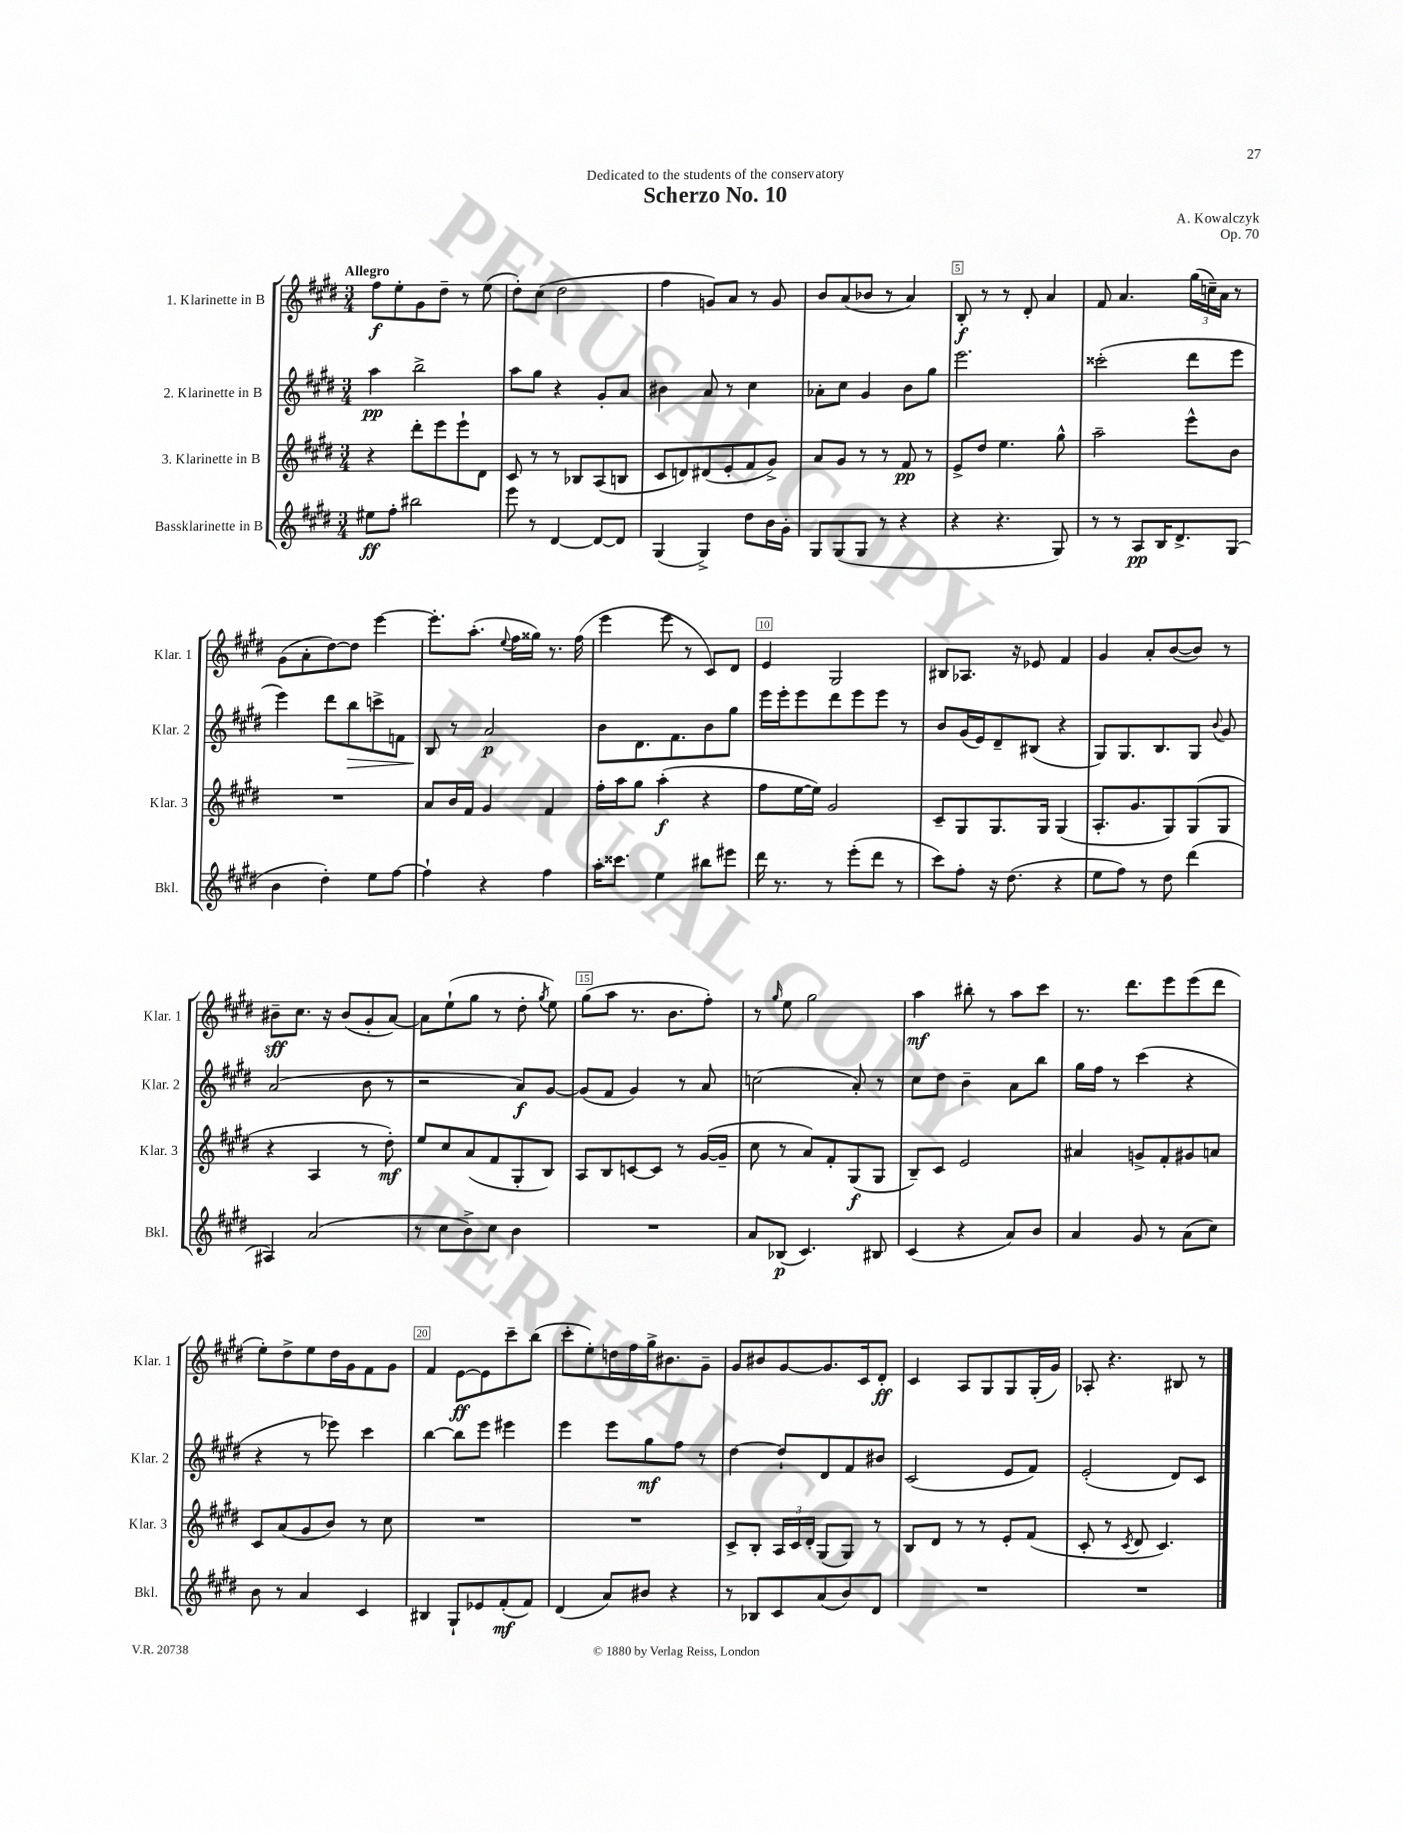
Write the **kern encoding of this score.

**kern	**kern	**kern	**kern
*staff4	*staff3	*staff2	*staff1
*clefG2	*clefG2	*clefG2	*clefG2
*k[f#c#g#d#]	*k[f#c#g#d#]	*k[f#c#g#d#]	*k[f#c#g#d#]
*M3/4	*M3/4	*M3/4	*M3/4
8ee#	4r	4aa	8ff#
8ff#'	.	.	8ee'
2bb#	8ddd#'	2bb^	8g#
.	8eee	.	8dd#~
.	8eee`	.	8r
.	8d#	.	(8ee
=	=	=	=
8eee	8c#	8aa	8dd#')
8r	8r	8gg#	(8cc#
[4d#	8r	4r	2dd#
.	8B-	.	.
8d#_	(8A	8g#'	.
8d#]	8B	8a	.
=	=	=	=
(4G#	8c#	4b#	4ff#
.	8d)	.	.
4G#^)	(8d#	8a	8g)
.	8e'	8r	8a
8dd#	8f#	4cc#	8r
16b	8g#^)	.	8g
16g#'	.	.	.
=	=	=	=
8G#	8a	8a-'	8b
(8G#	8g#	8cc#	(8a
8G#	8r	4g#	8b-
8r	8r	.	8r
4r	8f#	8b	4a)
.	8r	8gg#	.
=	=	=	=
4r	8e^	2.eee	8B'
.	8dd#	.	8r
4.r	4.ee	.	8r
.	.	.	8d#'
.	.	.	4a
8G#)	8gg#^^	.	.
=	=	=	=
8r	2aa~	(2ccc##'	8f#
8r	.	.	4.a
8A	.	.	.
16B	.	.	.
8.d#^	.	.	.
.	8eee^^	8ddd#	(24gg#
.	.	.	24cc~)
.	.	.	24a
(8G#	8b	8eee	8r
=	=	=	=
4b	2.r	4eee)	(8g#
.	.	.	8a'
4dd#')	.	8ddd#	[8dd#)
.	.	8bb	8dd#]
8ee	.	8ccc^	[4eee
[8ff#	.	8f	.
=	=	=	=
4ff#`]	8a	8B	8.eee']
.	16b	8r	.
.	16f#	.	(8.aa'
4r	4g#	2a	.
.	.	.	8qqee
.	.	.	16ff#
.	.	.	16gg##)
4ff#	4f#	.	8.r
.	.	.	(16ff#
=	=	=	=
16aa'	16ff#'	8b	4eee
8.ccc##	16aa	.	.
.	8gg#	8.d#	.
4ee	(4aa'	.	8eee
.	.	8.f#	.
.	.	.	8r
8bb#	4r	8b	8c#)
8eee#	.	8gg#	8d#
=	=	=	=
16ddd#	8ff#	16eee	4e
8.r	.	16eee'	.
.	[16ee	8eee	.
.	16ee])	.	.
8r	2g#	8ddd#	2G#
(8eee'	.	8eee	.
8ddd#	.	8eee	.
8r	.	8r	.
=	=	=	=
8ccc#)	8c#~	8b	8B#
8ff#'	8G#	(16g#	8.A-
.	.	16e)	.
16r	8.G#	8d#~	.
(8.dd#	.	.	16r
.	.	(8B#	8e-
.	16G#	.	.
4r	(4G#	4r	4f#
=	=	=	=
8ee	8.A'	8G#)	4g#
8ff#)	.	8.G#	.
.	8.g#	.	.
8r	.	.	8a'
.	.	8.B	.
8dd#	8G#)	.	([8b
(4ddd#	(8G#	8G#	8b])
.	.	8qqb	.
.	8G#	8g#	8r
=	=	=	=
4A#)	4r	(2a	8b#~
.	.	.	8.cc#
(2a	4A	.	.
.	.	.	16r
.	.	.	(8b#
.	8r	8b	8g#'
.	8dd#')	8r	[8a)
=	=	=	=
8r	8ee	2r	8a]
8cc#	8cc#	.	(8ee`
8b^)	(8a	.	8gg#
8cc#	8f#	.	8r
4b	8G#'	8a)	8dd#'
.	.	.	8qgg#
.	8B)	[8g#	8ee)
=	=	=	=
2.r	8A	(8g#]	(8gg#
.	8B	8f#	8aa
.	[8c	4g#)	8.r
.	8c]	.	.
.	.	.	8.b
.	8r	8r	.
.	([16g#	8a	8ff#')
.	16g#~]	.	.
=	=	=	=
8a	8cc#	(2cc	8r
.	.	.	16qqgg#
(8B-	8r	.	8ee
4.c#)	8a)	.	2gg#
.	8f#'	.	.
.	(8G#	8a')	.
8B#	8G#	8r	.
=	=	=	=
(4c#	8B~)	8cc#	4aa
.	8c#	8dd#	.
4r	2e	4b~	8bb#'
.	.	.	8r
8a)	.	8a	8aa
8b	.	8bb	8ccc#
=	=	=	=
4a	4a#	16gg#	8.r
.	.	16ff#	.
.	.	8r	.
.	.	.	8.ddd#
8g#	8g^	(4ccc#	.
8r	8f#'	.	8eee
(8a	8g#	4r	(8eee
8cc#)	8a	.	8ddd#
=	=	=	=
8b	8c#	4r	8ee')
8r	(8a	.	8dd#^
4a	8g#	8r	8ee
.	8b)	8eee-)	16dd#
.	.	.	16g#
4c#	8r	4ccc#	8f#
.	8cc#	.	8g#
=	=	=	=
4B#	2.r	[4bb	4f#
8G#`	.	8bb]	[8e
8e-	.	8eee	8e]
(8f#'	.	4eee#	8ccc#~
8f#)	.	.	(8bb
=	=	=	=
(4d#	2.r	4eee	8ccc#'
.	.	.	8ee')
8a)	.	8eee	16dd
.	.	.	16ff#
8b#	.	8gg#	16gg#^
.	.	.	8.b#
4r	.	8ff#	.
.	.	8r	8g#~
=	=	=	=
8r	8c#^	[4dd#	8g#
8B-	8B'	.	8b#
8c#	24A	8dd#`]	[8g#
.	24c#	.	.
.	24d#'	.	.
(8a	(8G#	8d#	8.g#]
8b)	8G#)	8f#	.
.	.	.	16c#
8d#	8r	8b#	8d#'
=	=	=	=
2.r	8B	(2c#	4c#
.	8d#	.	.
.	8r	.	8A
.	8r	.	8G#
.	8e'	8e	8G#
.	(8f#	8f#)	(16G#'
.	.	.	16g#)
=	=	=	=
2.r	8c#'	(2e'	8A-'
.	8r	.	4.r
.	8qc#	.	.
.	8d#	.	.
.	4.c#)	.	.
.	.	8d#)	8B#
.	.	8c#	8r
==	==	==	==
*-	*-	*-	*-
